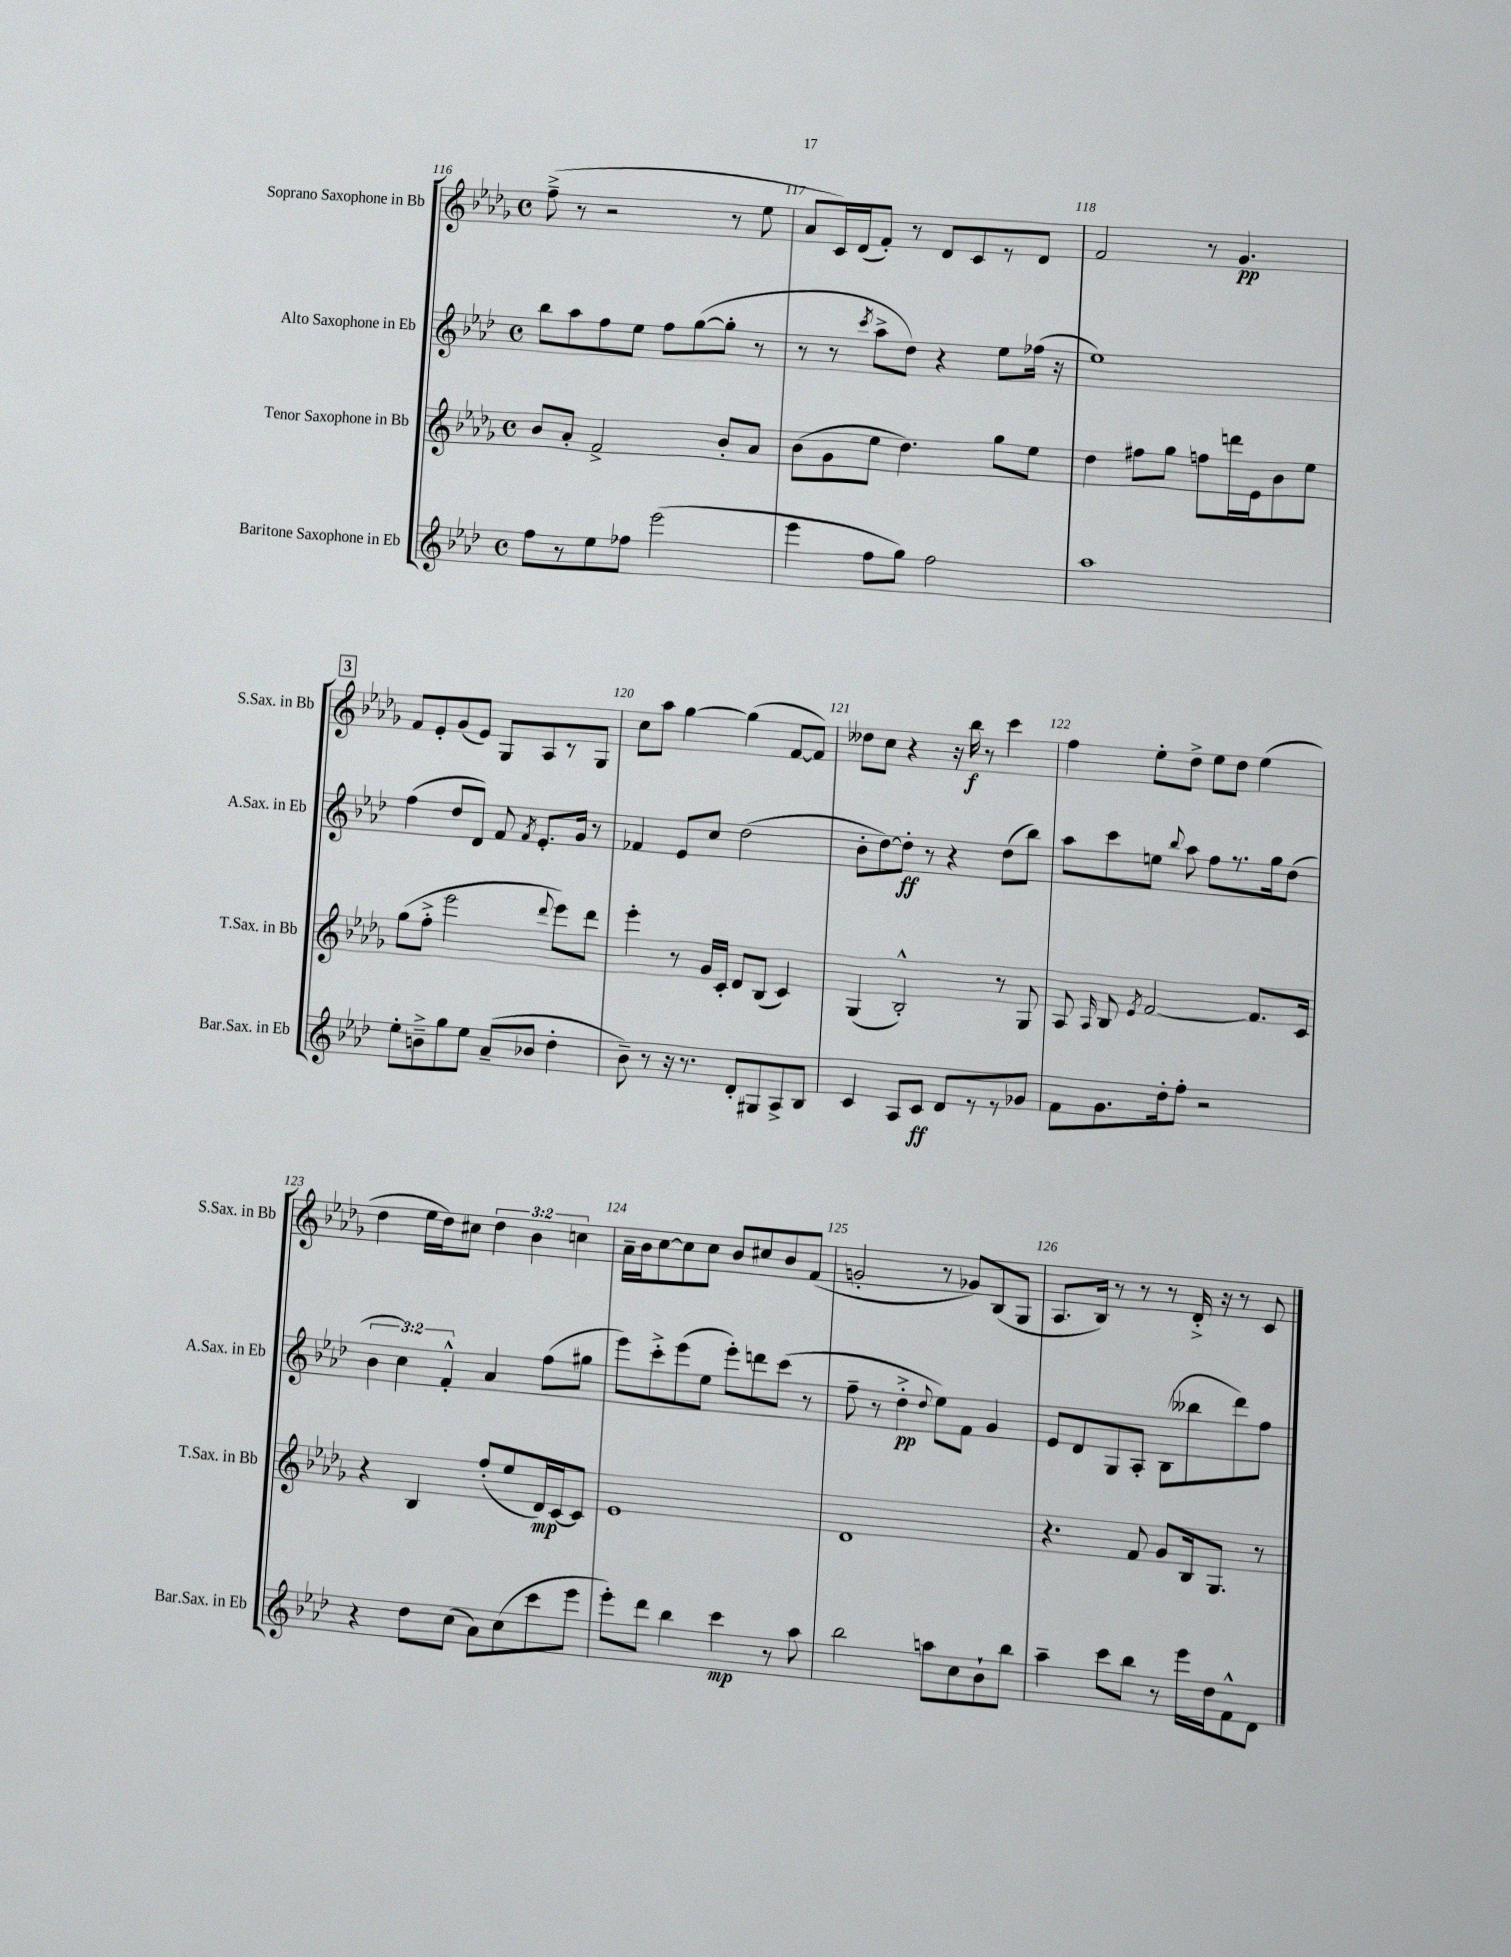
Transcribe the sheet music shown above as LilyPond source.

<<
\new StaffGroup <<
\new Staff = "s0" \with { instrumentName = "Soprano Saxophone in Bb" shortInstrumentName = "S.Sax. in Bb" } {
    \clef treble \key des \major \defaultTimeSignature \time 4/4 \override Staff.TupletNumber.text = #tuplet-number::calc-fraction-text
    \autoBeamOff f''8--->( r8 r2 r8 ees''8 |
    aes'8[ c'16) des'16( f'8]-.) r8 des'8[ c'8 r8 des'8] |
    f'2 r8 ges'4.\pp |
    \mark \markup { \box "3" } f'8[ ees'8-. ges'8( ees'8]) ges8[ aes8 r8 ges8] |
    c''8[ aes''8] ges''4~ ges''4( f'8[~ f'8]) |
    deses''8[ c''8] r4 r16 bes''16\f r8 c'''4 |
    f''4 ees''8[-. des''8]-> ees''8[ des''8] ees''4( |
    des''4 ees''16[ des''16) cis''8] \tuplet 3/2 { des''4 bes'4 c''4 } |
    aes'16[-- bes'16 c''8~ c''8 c''8] bes'8[ cis''8 bes'8 f'8]( |
    g'2-. r8 ges'8[) bes8( ges8] |
    aes8.[ bes16]) r8 r8 r8 des'16-.-> r16 r8 c'8 \bar "|." |
}
\new Staff = "s1" \with { instrumentName = "Alto Saxophone in Eb" shortInstrumentName = "A.Sax. in Eb" } {
    \clef treble \key aes \major \defaultTimeSignature \time 4/4 \override Staff.TupletNumber.text = #tuplet-number::calc-fraction-text
    \autoBeamOff bes''8[ aes''8 f''8 ees''8] f''8[ g''8~( g''8]-. r8 |
    r8 r8 \acciaccatura { c'''8 } aes''8[-> des''8]) r4 ees''8[ fes''16]( r16 |
    ees''1) |
    \mark \markup { \box "3" } f''4( des''8[ des'8]) f'8 \acciaccatura { f'8 } ees'8.[-. g'16] r8 |
    fes'4 ees'8[ c''8] des''2( |
    bes'8[-. des''8~) des''8]-.\ff r8 r4 des''8[( bes''8]) |
    aes''8[ c'''8 e''8] \appoggiatura { bes''8 } aes''8 f''8[ r8. g''16 des''8]( |
    \tuplet 3/2 { bes'4 c''4) f'4-.-^ } aes'4 f''8[( gis''8] |
    ees'''8[) c'''8-.-> ees'''8( ees''8] ees'''8[-.) d'''8 c'''8]( r8 |
    f''8-- r8 des''4-.->\pp \appoggiatura { des''8 } ees''8[) f'8] g'4 |
    ees'8[ des'8 g8 aes8]-. bes8[( beses''8 des'''8) f''8] \bar "|." |
}
\new Staff = "s2" \with { instrumentName = "Tenor Saxophone in Bb" shortInstrumentName = "T.Sax. in Bb" } {
    \clef treble \key des \major \defaultTimeSignature \time 4/4
    \autoBeamOff bes'8[ aes'8]-. f'2-> bes'8[-. aes'8] |
    bes'8[( ges'8 ees''8] des''4.) ges''8[ ees''8] |
    des''4 fis''8[ ges''8] f''8[ d'''16 ees'16 bes'8 ees''8] |
    \mark \markup { \box "3" } ges''8[( f''8]-.-> ees'''2 \appoggiatura { des'''8 } ees'''8[) des'''8] |
    ees'''4-. r8 ges'16[ c'16]-. des'8[ bes8]( c'4) |
    ges4( bes2-.-^) r8 ges8 |
    aes8 \grace { aes16 } bes8 \acciaccatura { ees'8 } f'2~ f'8.[ c'16] |
    r4 bes4 f''8[-.( ees''8 des'16\mp) c'16~ c'8] |
    ees'1 |
    des'1 |
    r4. f'8 ges'8[ bes16 ges8.] r8 \bar "|." |
}
\new Staff = "s3" \with { instrumentName = "Baritone Saxophone in Eb" shortInstrumentName = "Bar.Sax. in Eb" } {
    \clef treble \key aes \major \defaultTimeSignature \time 4/4
    \autoBeamOff f''8[ r8 ees''8 fes''8] ees'''2( |
    ees'''4 f''8[ g''8]) f''2 |
    aes''1 |
    \mark \markup { \box "3" } ees''8[-. b'8---> g''8 ees''8] aes'8[--( bes'8] des''4-. |
    bes'8--) r8 r16 r8. des'8[-. gis8 aes8-> bes8] |
    c'4 aes8[ c'8]\ff des'8[ r8 r8 ges'8] |
    f'8[ g'8. des''16-. f''8]-. r2 |
    r4 des''8[ c''8]( aes'8[) c''8( c'''8 ees'''8] |
    ees'''8[-.) des'''8] bes''4 c'''4\mp r8 aes''8 |
    bes''2 a''8[ c''8 bes'8-! bes''8] |
    aes''4-- c'''8[ bes''8] r8 ees'''16[ des''16 f'8-^ des'8] \bar "|." |
}
>>
>>
\layout { \context { \Score currentBarNumber = #116 \override BarNumber.break-visibility = ##(#f #t #t) barNumberVisibility = #all-bar-numbers-visible } }
